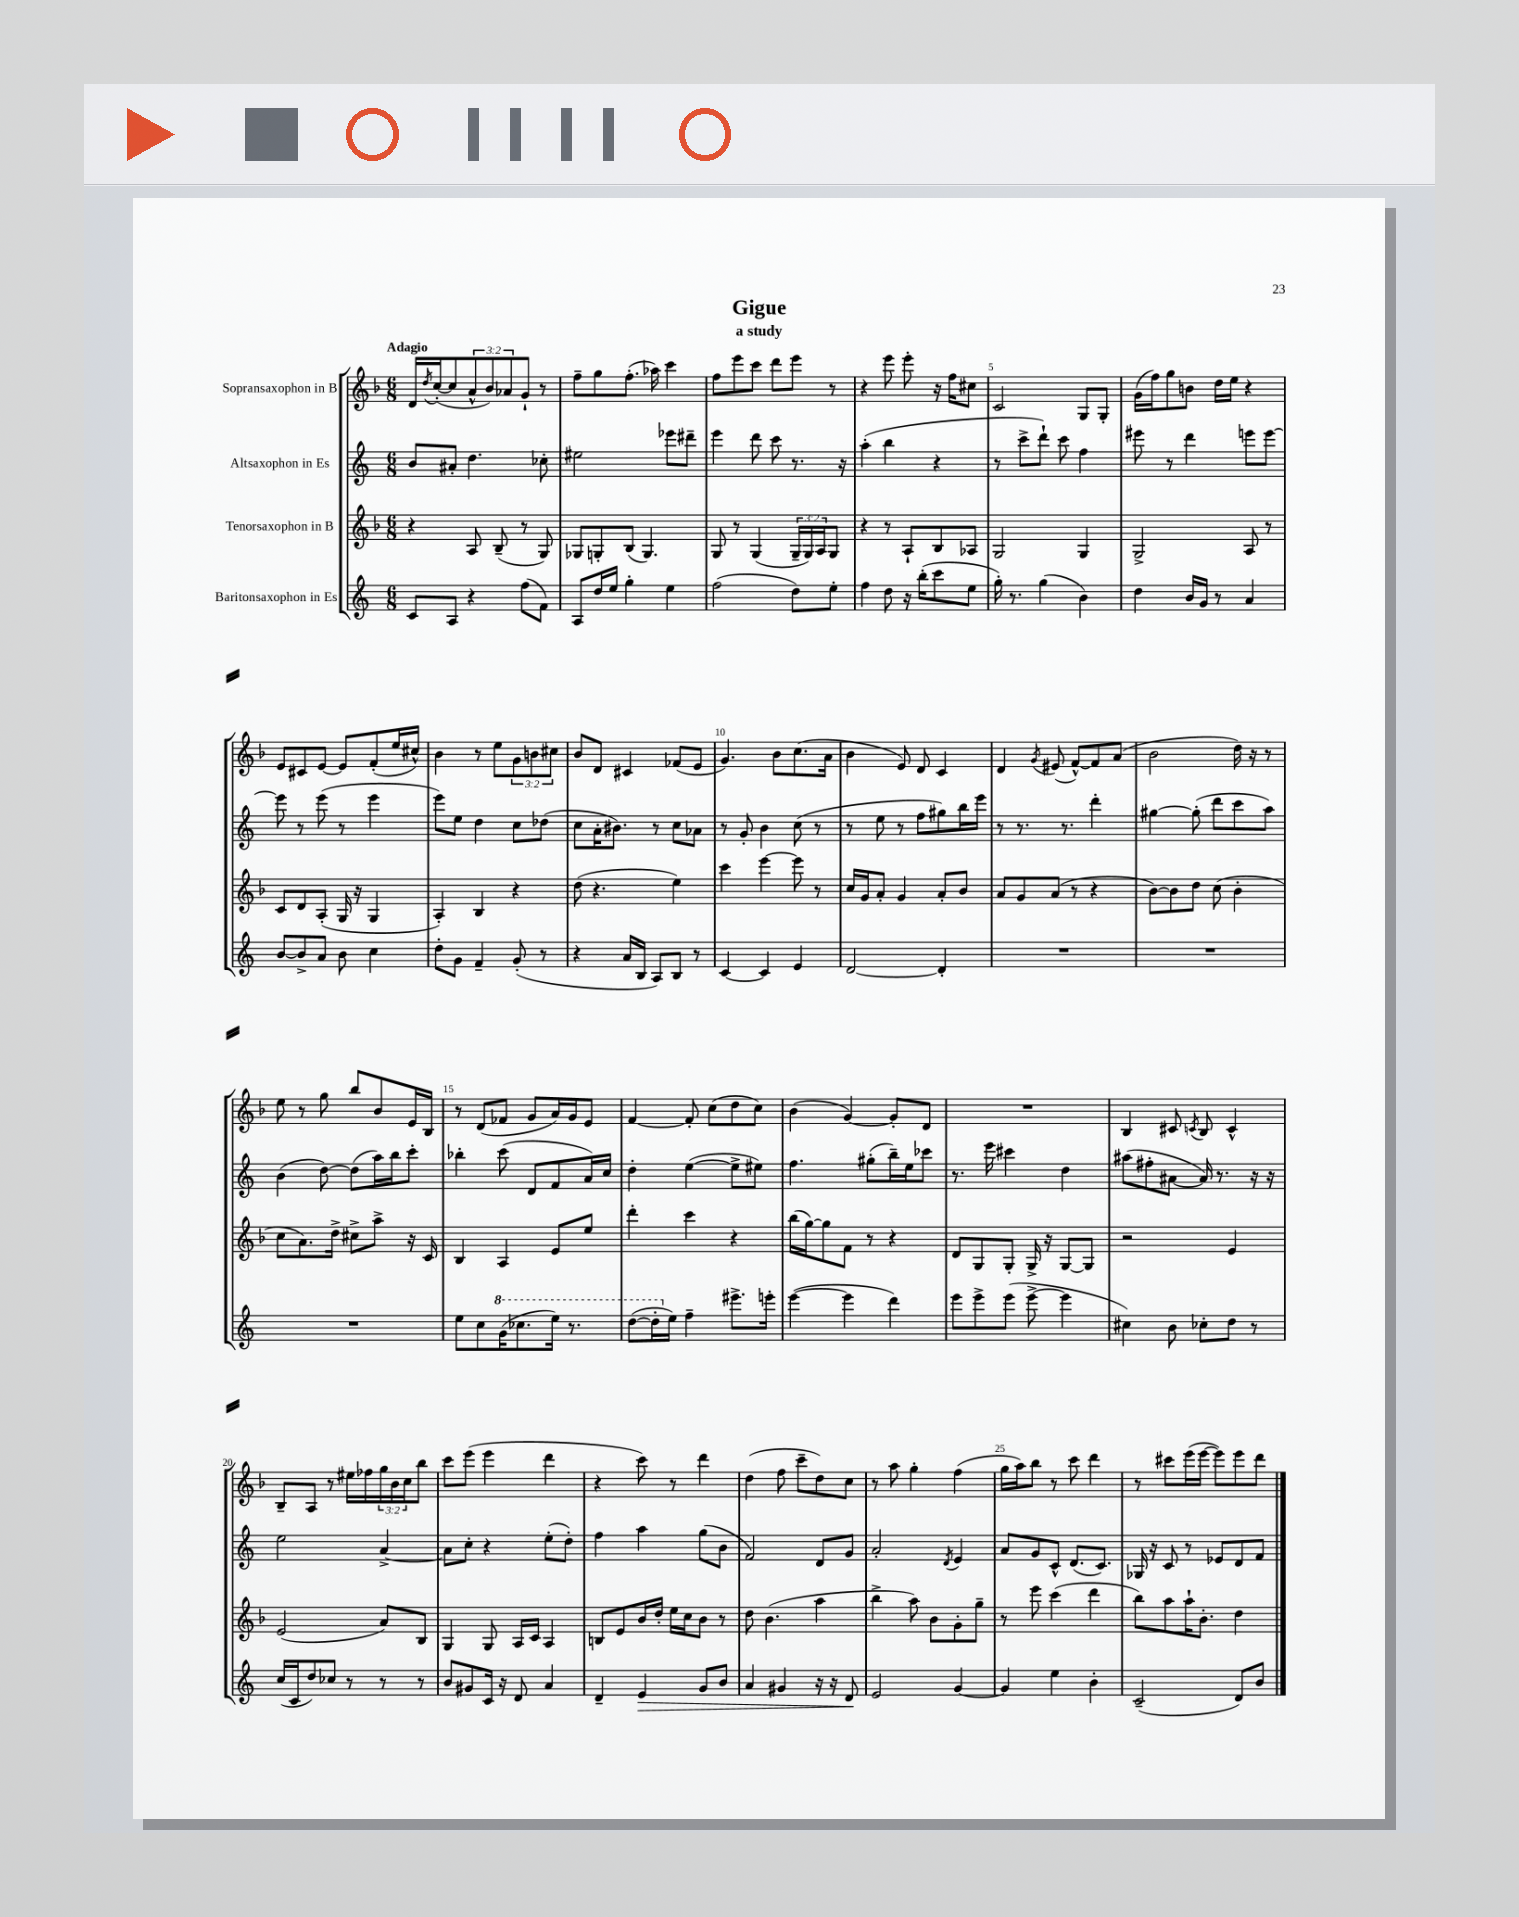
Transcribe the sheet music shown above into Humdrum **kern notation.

**kern	**kern	**kern	**kern
*staff4	*staff3	*staff2	*staff1
*clefG2	*clefG2	*clefG2	*clefG2
*k[]	*k[b-]	*k[]	*k[b-]
*M6/8	*M6/8	*M6/8	*M6/8
8c	4r	8b	16d
.	.	.	8qdd
.	.	.	([16cc'
8A	.	8a#'	8cc]
4r	8A	4.dd	12a^^
.	.	.	12b-)
.	(8B-~	.	.
.	.	.	12a-
(8ff	8r	.	8g`
8f)	8G)	8cc-'	8r
=	=	=	=
8A	8G-	2ee#	8ff~
16dd	8G'	.	8gg
16ee	.	.	.
4gg'	(8B-	.	(8.ff'
.	4.G)	.	.
.	.	.	16aa-)
4ee	.	8eee-	4ccc
.	.	8ddd#~	.
=	=	=	=
(2ff	8G	4eee	8ff
.	8r	.	8eee
.	(4G	8ddd	8ccc
.	.	8ccc	8ddd
8dd)	24G~	8.r	8eee
.	24G)	.	.
.	24A	.	.
8ee'	8G	.	8r
.	.	16r	.
=	=	=	=
4ff	4r	(4aa'	4r
8dd	8r	4bb	8eee
16r	8A`	.	8eee'
(16bb'	.	.	.
8ccc	8B-	4r	16r
.	.	.	16ff
8ee	8A-	.	8cc#
=	=	=	=
16gg')	2G	8r	2c
8.r	.	.	.
.	.	8ccc^	.
(4gg	.	8ddd`)	.
.	.	8ccc	.
4b)	4G	4ff	8G
.	.	.	8G'
=	=	=	=
4dd	2G^	8eee#	(16g
.	.	.	16ff)
.	.	8r	8gg
16b	.	4ddd	8b
16g	.	.	.
8r	.	.	16dd
.	.	.	16ee
4a	8A	8eee	4r
.	8r	[8eee	.
=	=	=	=
[8b	8c	8eee]	8e
8b^]	8d	8r	8c#
8a	(8A'	(8eee	[8e
8b	16G	8r	8e]
.	16r	.	.
4cc	4G	4eee	(8f'
.	.	.	16ee
.	.	.	16cc#^^)
=	=	=	=
8dd'	4A')	8eee)	4b-
8g	.	8ee	.
4f~	4B-	4dd	8r
.	.	.	8ee
(8g'	4r	8cc	12g
.	.	.	12b
8r	.	(8dd-	.
.	.	.	12cc#
=	=	=	=
4r	(8dd	8cc	8b-
.	4.r	16a'	8d
.	.	8.b#)	.
16a	.	.	4c#
16B	.	.	.
8A)	.	8r	.
8B	4ee)	8cc	(8f-
8r	.	8a-	8e
=	=	=	=
[4c	4ccc	8r	4.g)
.	.	8g'	.
4c]	[4eee	4b	.
.	.	.	8b-
4e	8eee]	(8cc	(8.cc
.	8r	8r	.
.	.	.	16a
=	=	=	=
[2d	16cc	8r	4b-
.	16g	.	.
.	8a'	8ee	.
.	4g	8r	8e)
.	.	8ff	8d
4d']	8a'	8gg#)	4c
.	8b-	16bb	.
.	.	16eee	.
=	=	=	=
2.r	8a	8r	4d
.	8g	8.r	.
.	.	.	8qg
.	(8a	.	(8e#
.	.	8.r	.
.	8r	.	[8f^^)
.	4r	4ddd'	8f]
.	.	.	(8a
=	=	=	=
2.r	[8b-)	[4gg#	2b-
.	8b-]	.	.
.	8dd	(8gg#']	.
.	(8cc	8ddd	.
.	4b-'	8ccc	16dd)
.	.	.	16r
.	.	8aa)	8r
=	=	=	=
2.r	8cc	(4b	8ee
.	8.a)	.	8r
.	.	[8dd)	8gg
.	16dd^	.	.
.	8cc#^	(8dd]	8bb-
.	8aa^	16aa)	8b-
.	.	16bb	.
.	16r	8ccc'	16e
.	16c	.	16B-
=	=	=	=
8ee	4B-	4bb-'	8r
8cc	.	.	(8d
(16gg	4A	(8ccc	8f-
8.ccc-	.	.	.
.	.	8d	8g
16eee)	8e	8f	16a)
8.r	.	.	16g
.	8ee	16a)	8e
.	.	16cc	.
=	=	=	=
([8ddd	4ddd'	4dd'	[4f
16ddd']	.	.	.
16ee)	.	.	.
4ff~	4ccc	([4ee	8f']
.	.	.	(8cc
8.eee#^	4r	8ee^]	8dd
.	.	8ee#)	8cc)
16eee'	.	.	.
=	=	=	=
([4eee	(16bb-	4.ff	(4b-
.	[16gg)	.	.
.	8gg]	.	.
4eee]	8f	.	[4g)
.	8r	(8gg#'	.
4ddd)	4r	16bb~)	8g']
.	.	16ee	.
.	.	8ccc-	8d
=	=	=	=
8eee	8d	8.r	2.r
8eee^	8G	.	.
.	.	16eee	.
(8eee	8G'	4ccc#	.
[8eee^	16G^	.	.
.	16r	.	.
4eee]	[8G	4dd	.
.	8G]	.	.
=	=	=	=
4cc#)	2r	(8aa#	4B-
.	.	8ff#'	.
8b	.	[8a#	8c#
.	.	.	8qc
8cc-'	.	16a#])	8B-
.	.	8.r	.
8dd	4e	.	4c^^
8r	.	16r	.
.	.	16r	.
=	=	=	=
(16cc	(2e	2ee	8B-~
16c	.	.	.
8dd)	.	.	8A
8cc-	.	.	8r
8r	.	.	16ee#
.	.	.	16ff-
8r	8a)	[4a^	24gg
.	.	.	24b-
.	.	.	24cc
8r	8B-	.	8bb-
=	=	=	=
8b	4G	8a]	8ccc
8g#	.	8cc'	(8eee
16c	8G	4r	4eee
16r	.	.	.
8d	16A	.	.
.	16c	.	.
4a	4A	(8ee'	4ddd
.	.	8dd')	.
=	=	=	=
4d~	8B	4ff	4r
.	8e	.	.
4e	16b-	4aa	8ccc)
.	16dd'	.	.
.	16ee	.	8r
.	16cc	.	.
8g	8b-	(8gg	4ddd
8b	8r	8b	.
=	=	=	=
4a	8dd	2f)	(4dd
.	(4.b-	.	.
4g#	.	.	8ff
.	.	.	8ccc~
16r	4aa	8d	8dd)
16r	.	.	.
8d	.	8g	8cc
=	=	=	=
2e	4bb-^	2a'	8r
.	.	.	8aa
.	8aa)	.	4gg'
.	8b-	.	.
.	.	8qd	.
[4g	8g'	4e	(4ff
.	8gg~	.	.
=	=	=	=
4g]	8r	8a	16gg
.	.	.	16aa)
.	8eee	8g	8bb-
4ee	(4ccc	8c^^	8r
.	.	(8.d	8ccc
4b'	4ddd	.	4ddd
.	.	8.c)	.
=	=	=	=
(2c~	8bb-)	16G-	8r
.	.	16r	.
.	8aa	8c	8ccc#
.	16aa`	8r	(16eee
.	8.b-'	.	[16eee
.	.	8e-	8eee])
8d)	4dd	8d	8eee
8b	.	8f	8ddd
==	==	==	==
*-	*-	*-	*-
